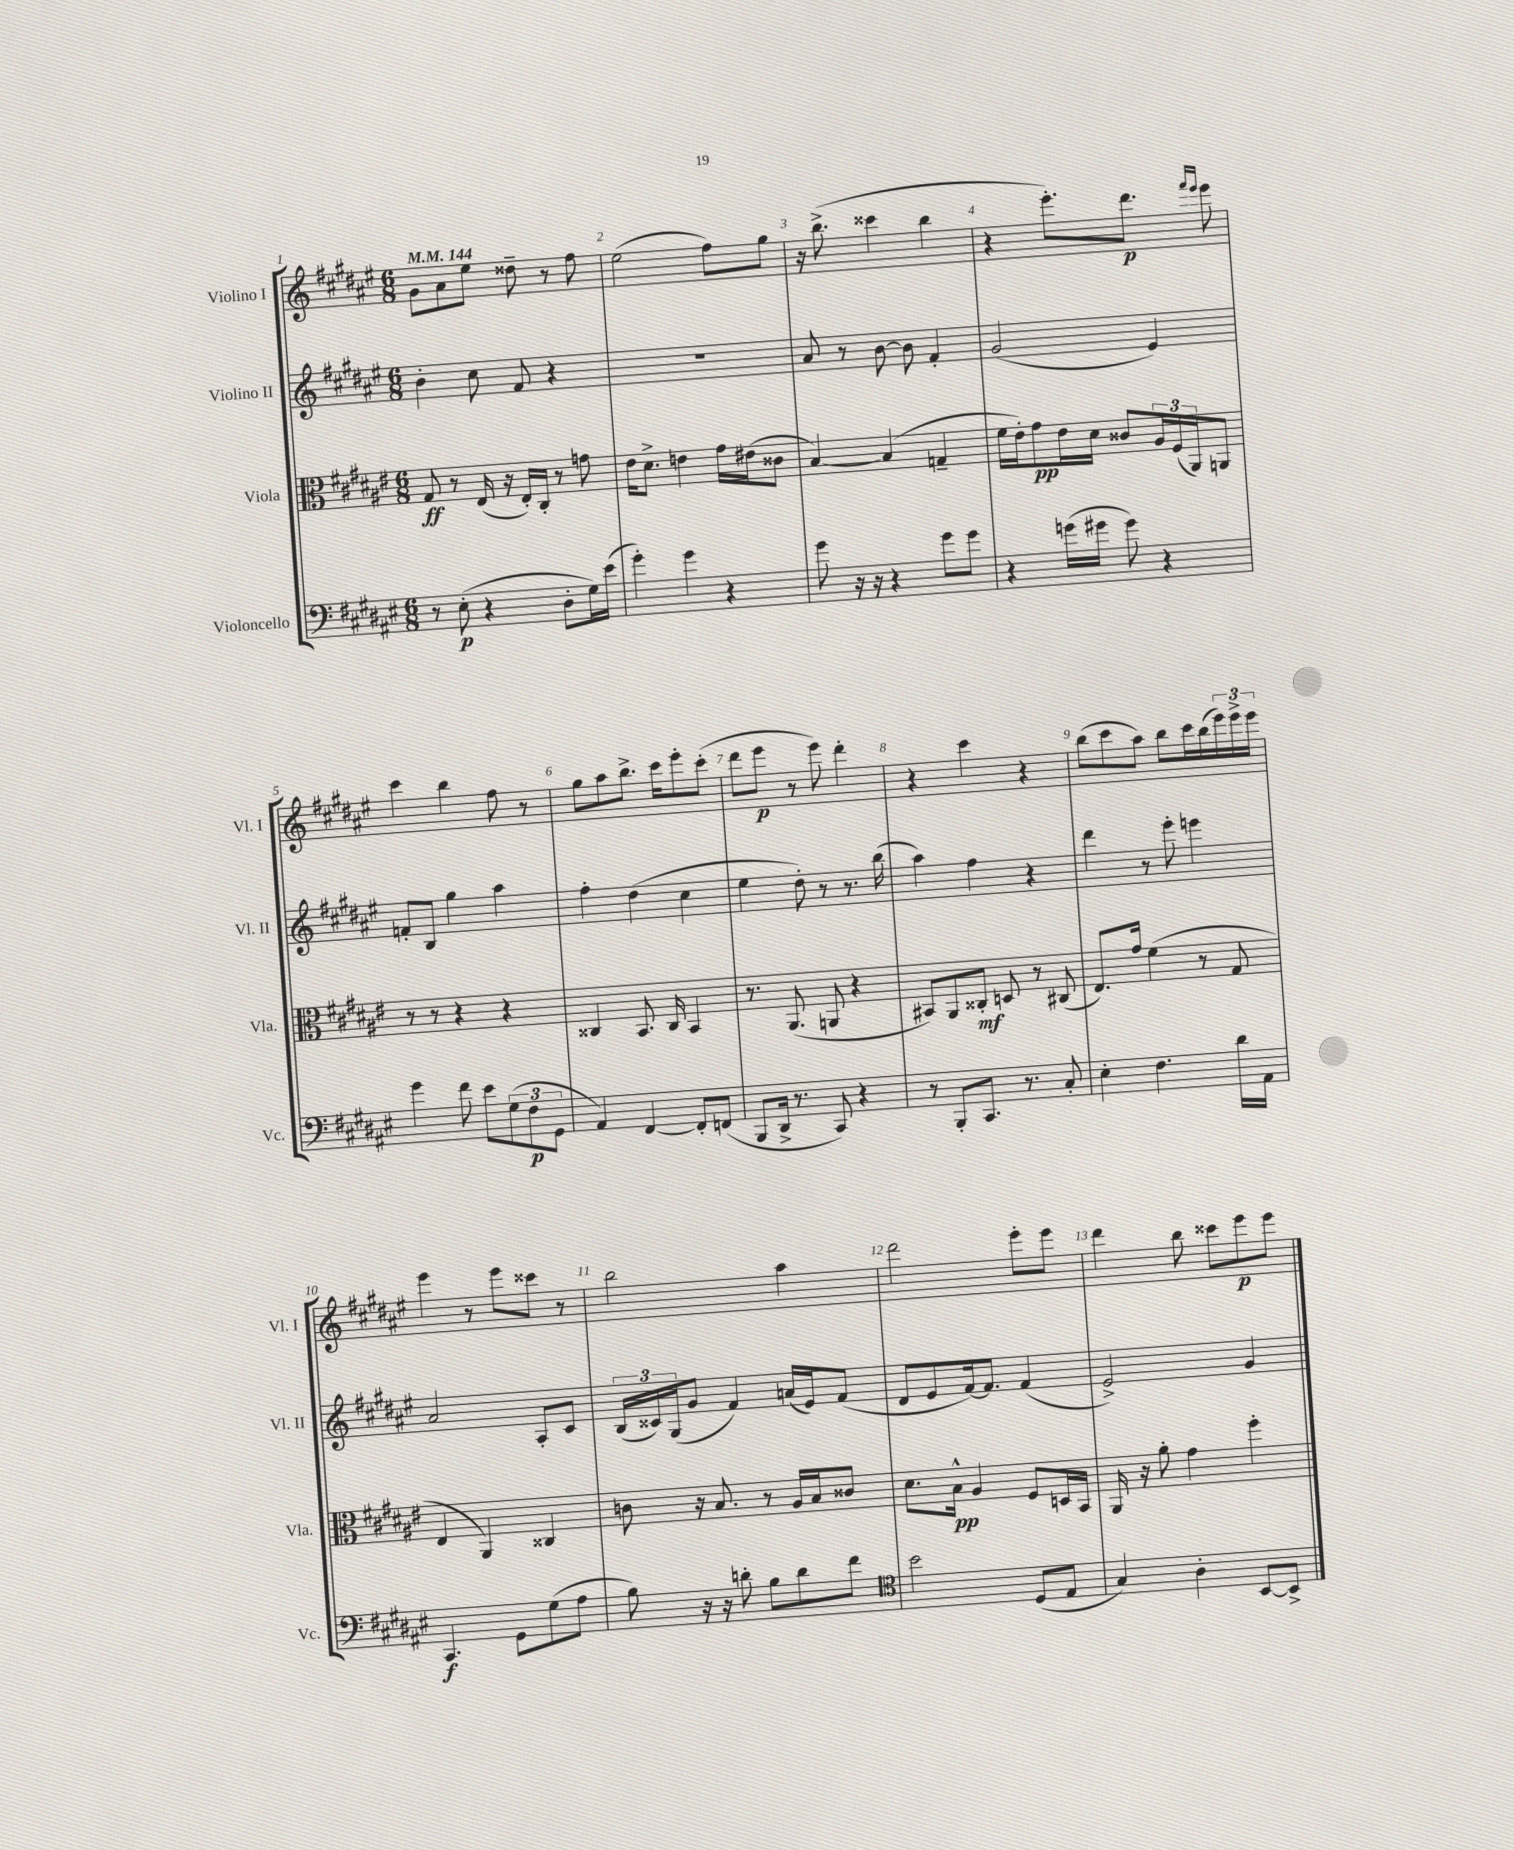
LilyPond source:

<<
\new StaffGroup <<
\new Staff = "s0" \with { instrumentName = "Violino I" shortInstrumentName = "Vl. I" } {
    \clef treble \key fis \major \numericTimeSignature \time 6/8 \tempo 4 = 144
    gis'8 ais'8 eis''8 disis''8-- r8 fis''8 |
    eis''2( fis''8) gis''8 |
    r16 b''8.->( cisis'''4 b''4 |
    r4 eis'''8.-.) dis'''8.\p \grace { fis'''16 eis'''16 } eis'''8 |
    cis'''4 b''4 fis''8 r8 |
    gis''8 ais''8 b''8.-> cis'''16 eis'''8-. cis'''8-.( |
    dis'''8 eis'''8\p r8 eis'''8) dis'''4-. |
    r4 cis'''4 r4 |
    b''8( cis'''8 ais''8) b''8 cis'''16 b''16( \tuplet 3/2 { eis'''16) eis'''16-> eis'''16 } |
    eis'''4 r8 eis'''8 cisis'''8 r8 |
    b''2 ais''4 |
    dis'''2 eis'''8-. eis'''8 |
    dis'''4 b''8 cisis'''8 eis'''8\p eis'''8 \bar "|." |
}
\new Staff = "s1" \with { instrumentName = "Violino II" shortInstrumentName = "Vl. II" } {
    \clef treble \key fis \major \numericTimeSignature \time 6/8
    b'4-. cis''8 fis'8 r4 |
    R2. |
    ais'8 r8 b'8~ b'8 fis'4-. |
    gis'2( eis'4) |
    f'8-. b8 gis''4 ais''4 |
    fis''4-. dis''4( cis''4 |
    eis''4 dis''8-.) r8 r8. b''16( |
    ais''4) fis''4 r4 |
    dis'''4 r8 eis'''8-. e'''4 |
    ais'2 ais8-. cis'8 |
    \tuplet 3/2 { b16( cisis'16) gis16( } gis'8 fis'4) a'16( eis'16) fis'8( |
    dis'8 eis'8 fis'16~) fis'8. fis'4( |
    eis'2->) gis'4 \bar "|." |
}
\new Staff = "s2" \with { instrumentName = "Viola" shortInstrumentName = "Vla." } {
    \clef alto \key fis \major \numericTimeSignature \time 6/8
    gis8\ff r8 eis16( r16 eis16-.) cis16-. r8 g'8 |
    eis'16 dis'8.-> e'4 gis'16 eis'16( cisis'8 |
    b4~) b4( g4-- |
    fis'16 eis'16-.) gis'8\pp eis'16 dis'16 cisis'8 \tuplet 3/2 { ais16 fis16( ais,16) } a,8 |
    r8 r8 r4 r4 |
    cisis4 b,8. cisis16 b,4 |
    r8. ais,8.( a,8 r4 |
    bis,8) ais,8 cisis8-.\mf d8 r8 cis8( |
    eis8.) gis'16 fis'4( r8 gis8 |
    eis4 ais,4) cisis4 |
    c'8 r16 b8. r8 ais16 b16 cisis'8 |
    dis'8. b16-^\pp ais4 fis8 d16 b,16 |
    ais,16 r16 ais'8-. gis'4 fis''4-. \bar "|." |
}
\new Staff = "s3" \with { instrumentName = "Violoncello" shortInstrumentName = "Vc." } {
    \clef bass \key fis \major \numericTimeSignature \time 6/8
    r8 eis8-.\p( r4 dis8-. gis16) eis'16( |
    gis'4-.) gis'4 r4 |
    gis'8 r16 r16 r4 gis'8 gis'8 |
    r4 g'16( gis'16 gis'8) r4 |
    gis'4 fis'8 eis'8 \tuplet 3/2 { gis8( fis8\p gis,8 } |
    ais,4) fis,4~ fis,8-. f,8( |
    b,,8 dis,16-> r8. cis,8) r4 |
    r8 b,,8-. cis,8. r8. cis8-. |
    eis4-. fis4. dis'16 ais,16 |
    cis,4.\f gis,8 gis8( ais8 |
    b8) r16 r16 d'8-. b8 d'8 fis'8 |
    \clef tenor b'2 dis8( eis8 |
    gis4) ais4-. b,8~ b,8-> \bar "|." |
}
>>
>>
\layout { \context { \Score \override BarNumber.break-visibility = ##(#f #t #t) barNumberVisibility = #all-bar-numbers-visible } }
